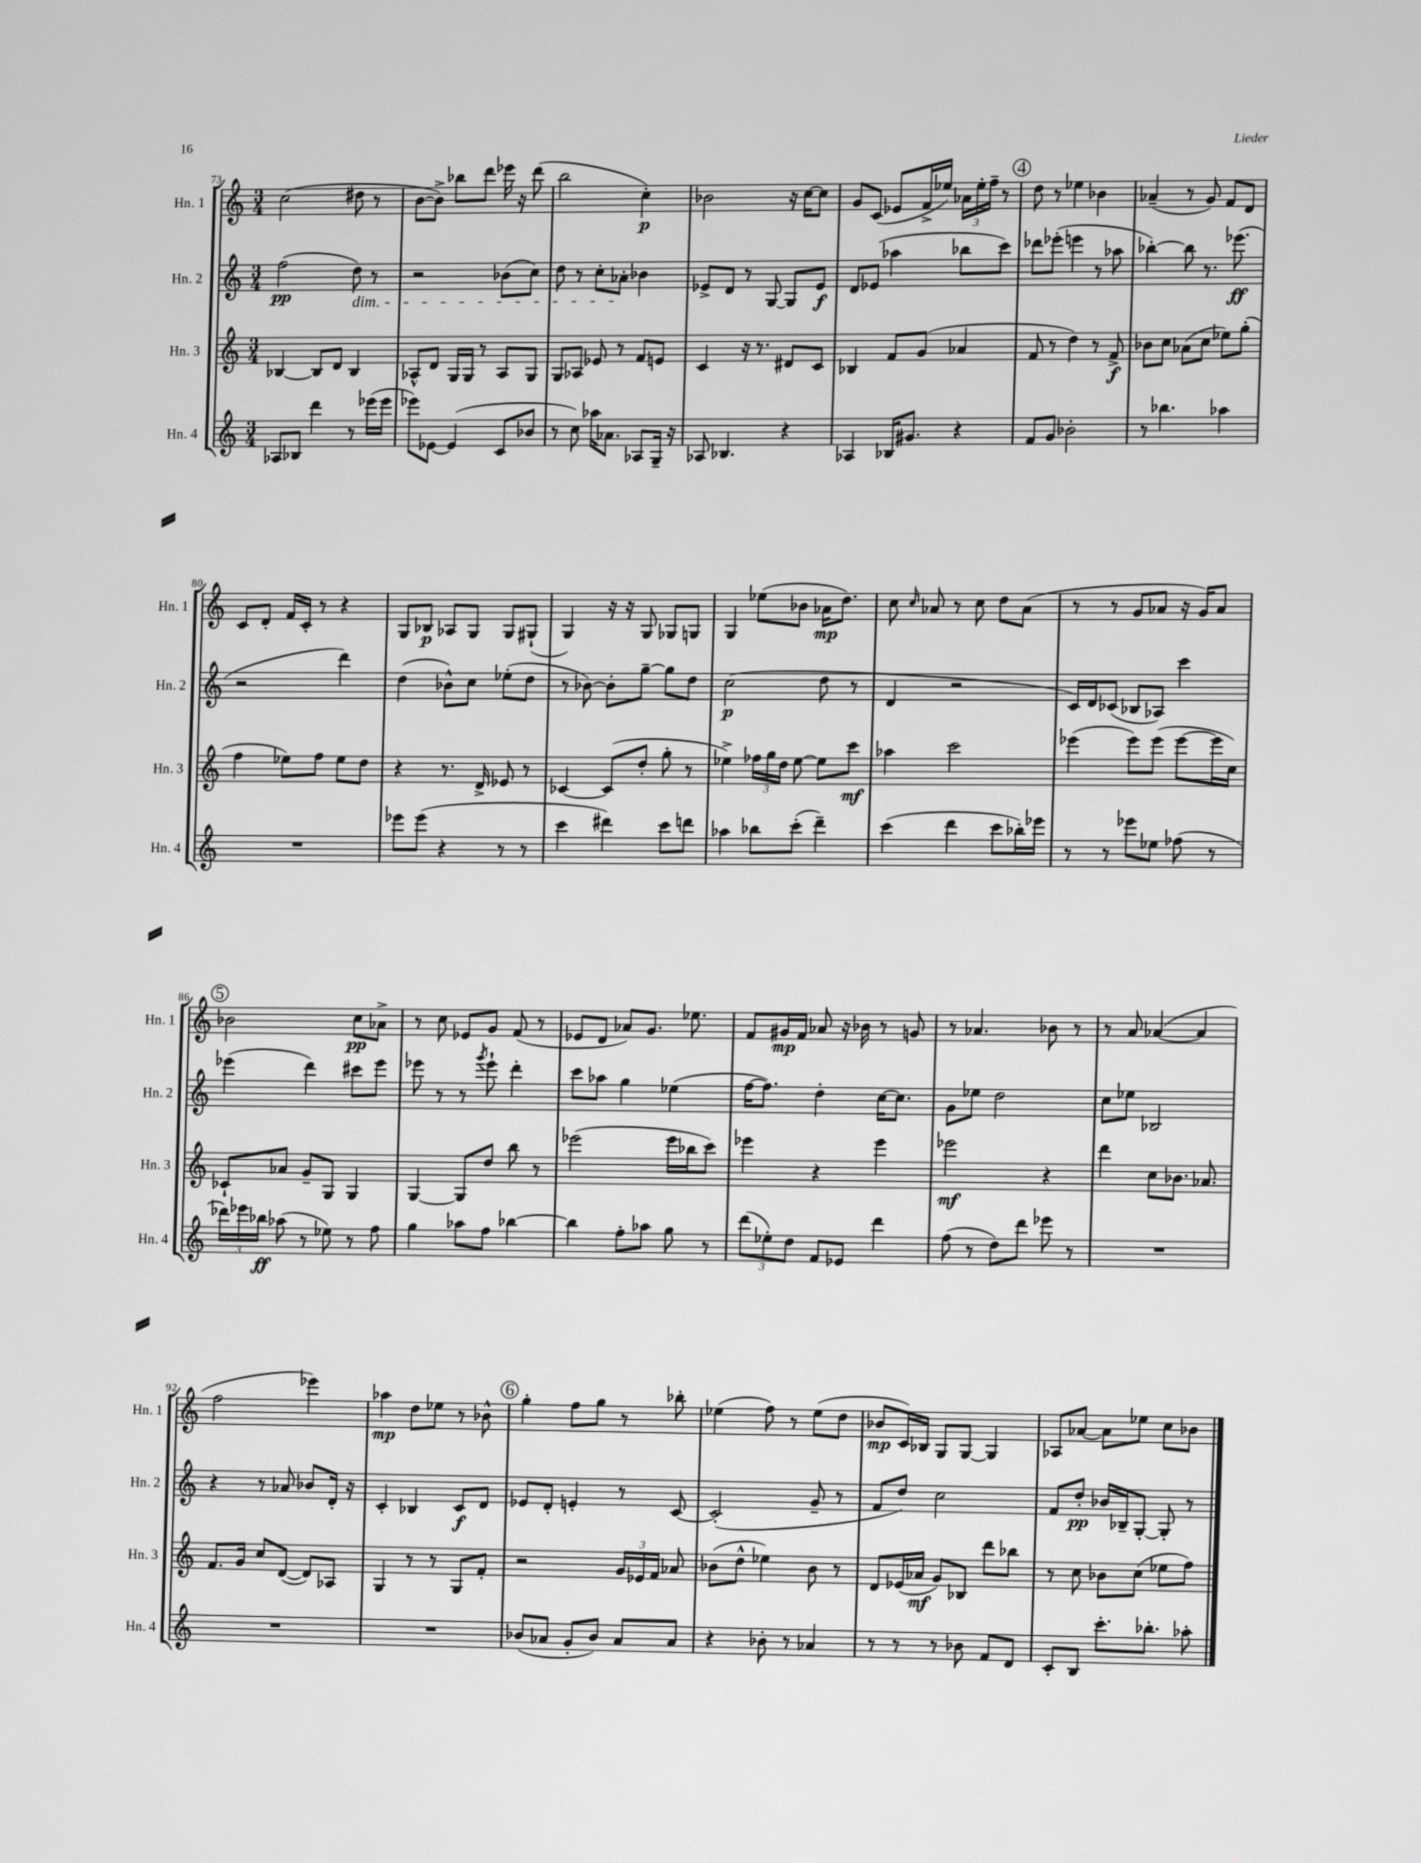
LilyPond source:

<<
\new StaffGroup <<
\new Staff = "s0" \with { instrumentName = "Hn. 1" shortInstrumentName = "Hn. 1" } {
    \clef treble \key c \major \numericTimeSignature \time 3/4
    \autoBeamOff c''2( dis''8 r8 |
    b'8[~ b'8]->) bes''8[ d'''8] ees'''16 r16 d'''8( |
    b''2 c''4-.\p) |
    bes'2 r16 c''16[~ c''8] |
    g'8[ c'8]( ees'8[ f'16-> ees''16]) \tuplet 3/2 { aes'16[ ees''16-. f''16]-- } r8 |
    \mark \markup { \circle "4" } d''8 r8 ees''4 bes'4 |
    aes'4--( r8 g'8) f'8[ d'8] |
    c'8[ d'8]-. f'16[ c'16]-. r8 r4 |
    g8[ bes8]\p aes8[ g8] g8[ gis8]-!( |
    g4) r16 r16 g8 ges8[ g8] |
    g4 ees''8[( bes'8] aes'16[\mp d''8.]) |
    c''8 \grace { c''16 } aes'8 r8 c''8 d''8[ aes'8]( |
    r8 r8 g'8[ aes'8] r16 g'16[) aes'8] |
    \mark \markup { \circle "5" } bes'2 c''8[\pp aes'8]-> |
    r8 c''8 ees'8[ g'8] f'8( r8 |
    ees'8[ d'8] aes'8[) g'8.] ees''8. |
    f'8[ gis'16\mp f'16] aes'8 r16 bes'16 r8 g'8 |
    r8 aes'4. bes'8 r8 |
    r8 a'8 aes'4~( aes'4 |
    f''2 ees'''4) |
    aes''4\mp d''8[ ees''8] r8 bes'8-^ |
    \mark \markup { \circle "6" } g''4-. f''8[ g''8] r8 bes''8-. |
    ees''4( f''8) r8 ees''8[( d''8] |
    bes'8[\mp c'16) bes16] g8[ g8]~ g4 |
    aes8[ aes'8]~ aes'8[ ees''8] c''8[ bes'8] \bar "|." |
}
\new Staff = "s1" \with { instrumentName = "Hn. 2" shortInstrumentName = "Hn. 2" } {
    \clef treble \key c \major \numericTimeSignature \time 3/4
    \autoBeamOff f''2\pp( d''8\dim) r8 |
    r2 bes'8[( c''8]) |
    d''8 r8 c''8[-. aes'8]-.\! bes'4 |
    ees'8[-> d'8] r8 g8~ g8[ ees'8]\f |
    d'8[ ees'8]( aes''4 bes''8[ c'''8]) |
    \mark \markup { \circle "4" } des'''8[ ees'''8]-.( e'''4 r8 aes''8 |
    bes''4~-.) bes''8 r8. ees'''8.\ff( |
    r2 d'''4) |
    d''4( bes'8[-^) c''8] ees''8[-.( d''8] |
    r8 bes'8~) bes'8[-. g''8]~-- g''8[ d''8] |
    c''2\p( d''8 r8 |
    d'4 r2 |
    c'16[) d'16 ces'8]( bes8[ aes8]) c'''4 |
    \mark \markup { \circle "5" } ees'''4( d'''4) cis'''8[ ees'''8] |
    ees'''8 r8 r8 \acciaccatura { g'''8 } ees'''8-! d'''4-. |
    c'''8[ aes''8] g''4 ees''4( |
    f''16[~ f''8.]) d''4-. c''16[~ c''8.] |
    g'8[ ees''8] d''2 |
    c''8[ ees''8] bes2 |
    r4 r8 aes'8 bes'8[ d'16]-. r16 |
    c'4-. bes4 c'8[\f d'8] |
    \mark \markup { \circle "6" } ees'8[ d'8]-. e'4-. r8 c'8~ |
    c'2-.( g'8-- r8 |
    f'8[ d''8]) c''2 |
    f'8[ d''8]-.\pp bes'16[ bes16-- g8]~-. g8-. r8 \bar "|." |
}
\new Staff = "s2" \with { instrumentName = "Hn. 3" shortInstrumentName = "Hn. 3" } {
    \clef treble \key c \major \numericTimeSignature \time 3/4
    \autoBeamOff bes4~ bes8[ d'8] bes4 |
    aes8[-^ d'8] g16[ g16] r8 aes8[ g8] |
    g8[ aes8] ees'8 r8 f'8[ e'8] |
    c'4 r16 r8. dis'8[ c'8] |
    bes4 f'8[ g'8]( aes'4 |
    \mark \markup { \circle "4" } f'8 r8 d''4) r8 f'8->\f |
    bes'8[ c''8] aes'8[( c''8] ees''8[) g''8]-.( |
    f''4 ees''8[) f''8] ees''8[ d''8] |
    r4 r8. d'16-> ees'8 r8 |
    ces'4~ ces'8[( d''8]-. g''8-. r8 |
    ees''4->) \tuplet 3/2 { fes''16[ g''16 d''16] } ees''8~ ees''8[ c'''8]\mf |
    aes''4 c'''2 |
    ees'''4( ees'''8[) ees'''8]( ees'''8[~ ees'''16 c''16]) |
    \mark \markup { \circle "5" } ces'8[-! aes'8] g'8[-- g8] g4 |
    g4~ g8[ d''8] b''8 r8 |
    ees'''2( ees'''16[ bes''16 c'''8]) |
    ees'''4 r4 ees'''4 |
    ees'''2\mf r4 |
    d'''4 c''8[ bes'8.] aes'8. |
    f'8.[ g'16] c''8[ d'8]~( d'8[) aes8] |
    g4 r8 r8 g8[ f'8]-. |
    \mark \markup { \circle "6" } r2 \tuplet 3/2 { g'16[ ees'16 f'16] } aes'8 |
    bes'8[( d''8]-^ ees''4) bes'8 r8 |
    d'8[ ees'16( aes'16]\mf g'8[) bes8] d'''8[ bes''8] |
    r8 c''8 bes'8[ c''8]( ees''8[ f''8]) \bar "|." |
}
\new Staff = "s3" \with { instrumentName = "Hn. 4" shortInstrumentName = "Hn. 4" } {
    \clef treble \key c \major \numericTimeSignature \time 3/4
    \autoBeamOff aes8[ bes8] d'''4 r8 ees'''16[( ees'''16] |
    ees'''8[) ees'8]~ ees'4( c'8[ bes'8] |
    r8 c''8) aes''16[ aes'8.] aes8[ g16]-- r16 |
    aes8 bes4. r4 |
    aes4 bes16[ gis'8.] r4 |
    \mark \markup { \circle "4" } f'8[ g'8] bes'2-. |
    r8 bes''4. aes''4 |
    R2. |
    ees'''8[ ees'''8]( r4 r8 r8 |
    c'''4 dis'''4) c'''8[ d'''8] |
    aes''4 bes''8[ c'''8]-.( d'''4--) |
    c'''4( d'''4 c'''8[ bes''16-.) ees'''16] |
    r8 r8 ees'''8[ ees''8] fes''8( r8 |
    \mark \markup { \circle "5" } \tuplet 3/2 { des'''16[) ees'''16 bes''16]\ff } aes''8( r8 ees''8) r8 f''8 |
    g''4 aes''8[ f''8] bes''4~ |
    bes''4 f''8[-. aes''8] g''8 r8 |
    \tuplet 3/2 { d'''8[( ees''8-.) d''8] } f'8[ ees'8] d'''4 |
    f''8( r8 d''8[) d'''8] ees'''8 r8 |
    R2. |
    R2. |
    R2. |
    \mark \markup { \circle "6" } bes'8[( aes'8] g'8[-. bes'8]) aes'8[ aes'8] |
    r4 bes'8-. r8 aes'4 |
    r8 r8 r8 bes'8 f'8[ d'8] |
    c'8[-. b8] c'''8.[-. bes''8.]-. aes''8-. \bar "|." |
}
>>
>>
\layout { \context { \Score currentBarNumber = #73 } }
